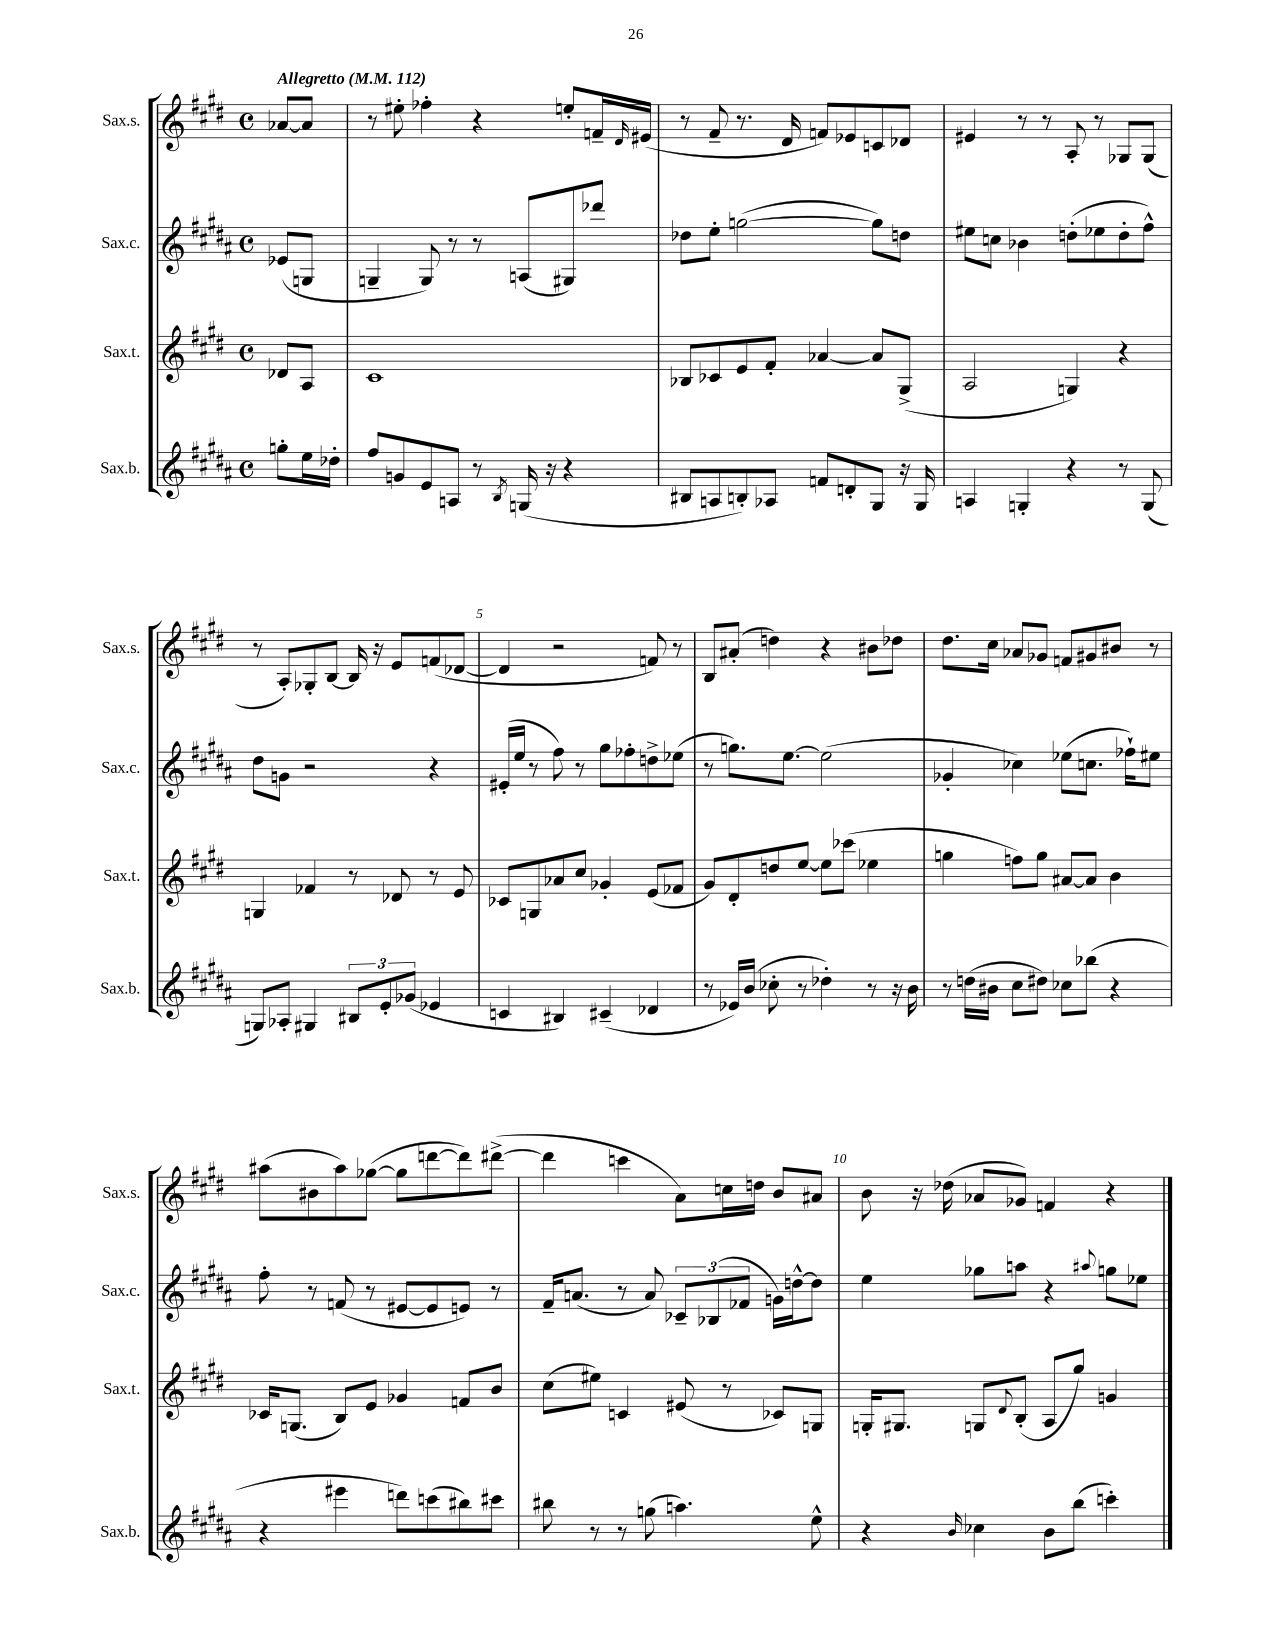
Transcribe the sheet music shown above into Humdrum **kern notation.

**kern	**kern	**kern	**kern
*staff4	*staff3	*staff2	*staff1
*clefG2	*clefG2	*clefG2	*clefG2
*k[f#c#g#d#a#]	*k[f#c#g#d#]	*k[f#c#g#d#a#]	*k[f#c#g#d#]
*M4/4	*M4/4	*M4/4	*M4/4
*met(c)	*met(c)	*met(c)	*met(c)
*MM112	*MM112	*MM112	*MM112
8gg'\L	8d-/L	(8e-/L	[8a-/L
16ee\L	8A/J	8G/J	8a-/]J
16dd-'\JJ	.	.	.
=	=	=	=
8ff#/L	1c#	4G~/	8r
8g/	.	.	8ee#'\
8e/	.	8G/)	4ff-'\
8A/J	.	8r	.
8r	.	8r	4r
8qB/	.	.	.
(16G/	.	(8A/L	.
16r	.	.	.
4r	.	8G#/)	8ee'/L
.	.	8ddd-/J	16f~/L
.	.	.	16qqd#/
.	.	.	(16e#/JJ
=	=	=	=
8B#/L	8B-/L	8dd-\L	8r
8A/	8c-/	8ee'\J	8f#~/
8B'/)	8e/	([2gg\	8.r
8A-/J	8f#'/J	.	.
.	.	.	16d#/
8f/L	[4a-/	.	8f/L)
8d'/	.	.	8e-/
8G#/J	8a-/]L	8gg\]L)	8c/
16r	(8G#^/J	8dd\J	8d-/J
16G#/	.	.	.
=	=	=	=
4A/	2A/	8ee#\L	4e#/
.	.	8cc\J	.
4G'/	.	4b-\	8r
.	.	.	8r
4r	4G/)	(8dd'\L	8A'/
.	.	8ee-\	8r
8r	4r	8dd'\	8G-/L
(8G/	.	8ff#^^\J)	(8G-/J
=	=	=	=
8G/L)	4G/	8dd#\L	8r
8A-'/J	.	8g\J	8A'/L)
4G#/	4f-/	2r	8G-'/
.	.	.	[8B/J
12B#/L	8r	.	16B/]
.	.	.	16r
12e'/	.	.	.
.	8d-/	.	8e/L
(12g-/J	.	.	.
4e-/	8r	4r	(8f/
.	8e/	.	[8d-/J
=	=	=	=
4c/	8c-/L	(16e#'/LL	4d-/]
.	.	16ee/JJ	.
.	8G/	8r	.
4B#/)	8a-/	8ff#\)	2r
.	8cc#/J	8r	.
(4c#~/	4g-'/	8gg#\L	.
.	.	8ff-'\	.
4d-/	(8e/L	8dd^\	8f/)
.	8f-/J	(8ee-\J	8r
=	=	=	=
8r	8g#/L)	8r	8B/L
16e-/LL)	8d#'/	8.gg\L)	(8a#'/J
(16b/JJ	.	.	.
8cc-'\	8dd/	.	4dd\)
.	.	[8.ee\J	.
8r	[8ee/J	.	.
4dd-'\)	8ee\]L	(2ee\]	4r
.	(8ccc-\J	.	.
8r	4ee-\	.	8b#\L
16r	.	.	8dd-\J
16b\	.	.	.
=	=	=	=
8r	4gg\	4g-'/	8.dd#\L
(16dd\LL	.	.	.
16b#\JJ	.	.	16cc#\Jk
8cc#\L	8ff\L)	4cc-\)	8a-/L
8dd#\J)	8gg\J	.	8g-/J
8cc-\L	[8a#/L	(8ee-\L	8f/L
(8bb-\J	8a#/]J	8.cc\J	8g#/
4r	4b\	.	8b#/J
.	.	16ff-`\LK)	.
.	.	8ee#\J	8r
=	=	=	=
4r	16c-/LK	8ff#'\	(8aa#\L
.	(8.G/J	.	.
.	.	8r	8b#\
4eee#\	8B/L)	(8f/	8aa#\)
.	8e/J	8r	([8gg-\J
8ddd\L)	4g-/	[8e#/L	8gg-\]L
(8ccc\	.	8e#/]	[8ddd\
8bb#\)	8f/L	8e/J)	8ddd\])
8ccc#\J	8b/J	8r	([8ddd#^\J
=	=	=	=
8bb#\	(8cc#\L	16f#~/LK	4ddd#\]
.	.	(8.a/J	.
8r	8ee#\J)	.	.
8r	4c/	8r	4ccc\
(8gg\	.	8a/)	.
4.aa\)	(8e#/	12c-~/L	8a\L)
.	.	(12B-/	.
.	8r	.	16cc\L
.	.	12f-/J	.
.	.	.	16dd\JJ
.	8c-/L)	16g\LL)	8b/L
.	.	[16dd^^\J	.
8ee^^\	8G/J	8dd\]J	8a#/J
=	=	=	=
4r	16G'/LK	4ee\	8b\
.	8.G#/J	.	.
.	.	.	16r
.	.	.	(16dd-\
16qqb/	.	.	.
4cc-\	8G/L	8gg-\L	8a-/L
.	8qqd#/	.	.
.	(8B'/J	8aa\J	8g-/J)
8b\L	8A/L	4r	4f/
(8bb\J	8gg#/J)	.	.
.	.	8qqaa#/	.
4ccc'\)	4g/	8gg\L	4r
.	.	8ee-\J	.
==	==	==	==
*-	*-	*-	*-
